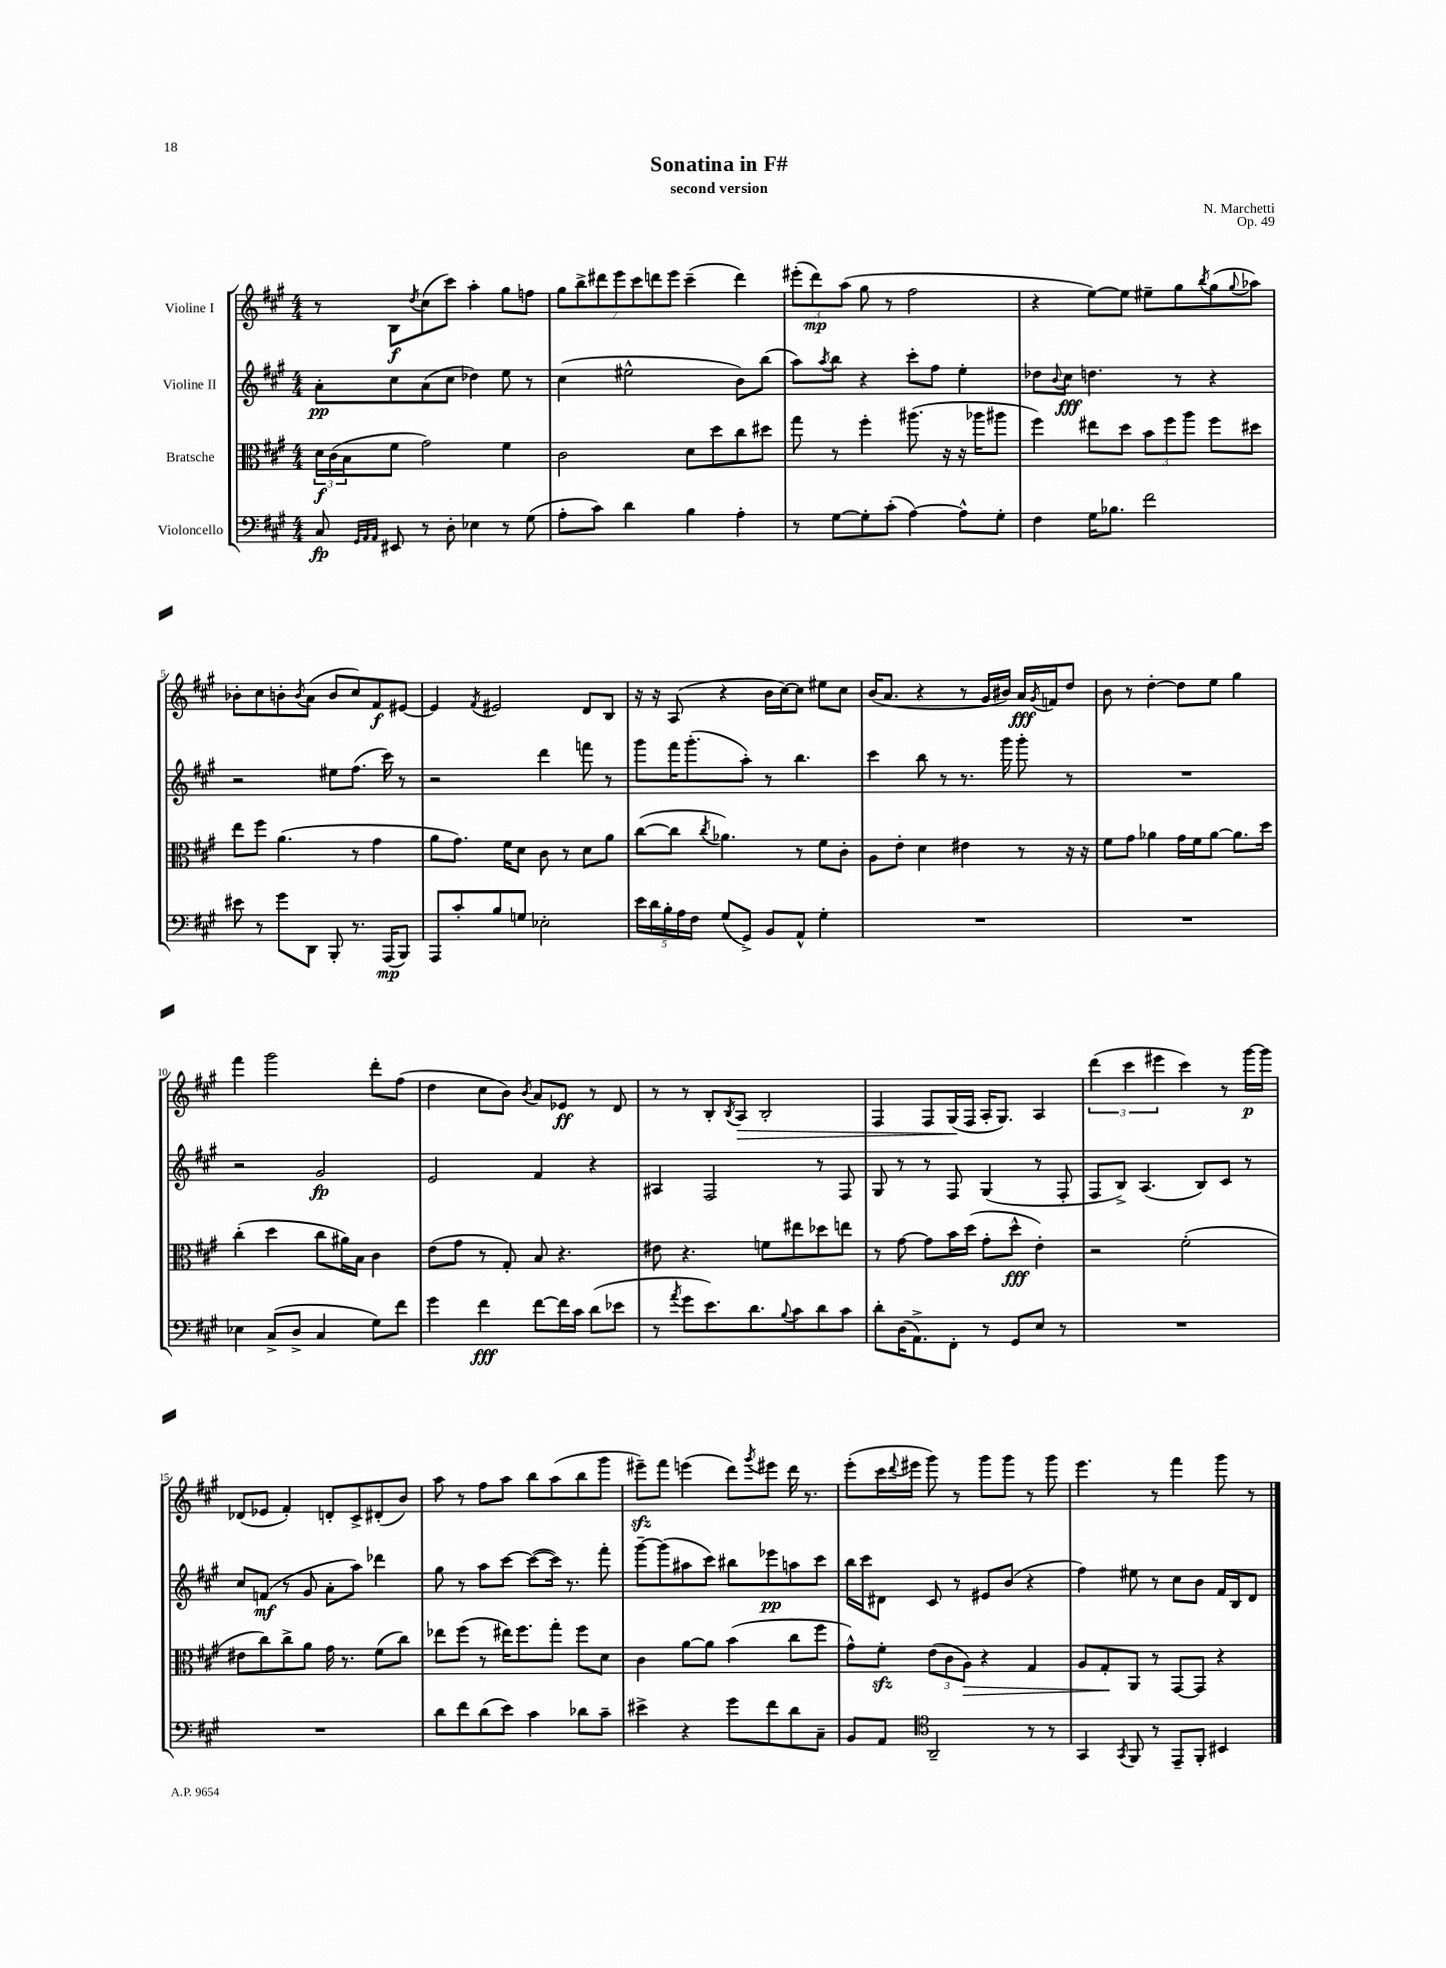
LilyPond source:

\header { title = "Sonatina in F#" composer = "N. Marchetti" subtitle = "second version" opus = "Op. 49" }
<<
\new StaffGroup <<
\new Staff = "s0" \with { instrumentName = "Violine I" } {
    \clef treble \key a \major \numericTimeSignature \time 4/4
    r8 b8\f \acciaccatura { d''8 } cis''8( cis'''8) a''4-. gis''8 f''8 |
    \tuplet 7/4 { gis''8 b''8-> dis'''8 e'''8 cis'''8 d'''8 e'''8 } cis'''4--( d'''4) |
    \tuplet 3/2 { eis'''8-.( d'''8\mp) a''8( } gis''8 r8 fis''2 |
    r4 e''8~) e''8 eis''8-- gis''8 \acciaccatura { b''8 } gis''8( \appoggiatura { gis''8 } aes''8) |
    bes'8-. cis''8 b'8-. \acciaccatura { b'8 } a'8( b'8 cis''8) fis'8\f eis'8~ |
    eis'4 \acciaccatura { fis'8 } eis'2 d'8 b8 |
    r16 r16 a8( r4 b'16 cis''16~) cis''8 eis''8 cis''8 |
    b'16( a'8. r4 r8 gis'16 bis'16) a'16\fff \acciaccatura { gis'8 } f'16 d''8 |
    b'8 r8 d''4~-. d''8 e''8 gis''4 |
    fis'''4 gis'''2 d'''8-. fis''8( |
    d''4 cis''8 b'8) \acciaccatura { b'8 } a'8 ees'8\ff r8 d'8 |
    r8 r8 b8-. \acciaccatura { b8 } a8\> b2-. |
    fis4 fis8 gis16\!( fis16 a16-. gis8.) a4 |
    \tuplet 3/2 { d'''4( cis'''4 eis'''4 } cis'''4) r8 gis'''16~\p gis'''16 |
    des'8( ees'8 fis'4-.) d'8-. cis'8-> dis'8-.( b'8) |
    a''8 r8 fis''8 a''8 b''8 a''8( b''8 gis'''8 |
    eis'''8--\sfz) fis'''8 e'''4( d'''8) \acciaccatura { gis'''8 } eis'''8 d'''16 r8. |
    e'''8-.( cis'''16 \appoggiatura { d'''8 } eis'''16 gis'''8) r8 gis'''8 gis'''8 r8 gis'''8 |
    e'''4. r8 fis'''4 gis'''8 r8 \bar "|." |
}
\new Staff = "s1" \with { instrumentName = "Violine II" } {
    \clef treble \key a \major \numericTimeSignature \time 4/4
    a'8-.\pp cis''8 a'8( cis''8 des''4) e''8 r8 |
    cis''4( eis''2-^ b'8) b''8( |
    a''8) \acciaccatura { a''8 } b''8 r4 cis'''8-. fis''8 e''4-. |
    des''8 \appoggiatura { b'8 } cis''8\fff d''4. r8 r4 |
    r2 eis''8 fis''8.( cis'''16) r8 |
    r2 d'''4 f'''8 r8 |
    gis'''8 fis'''16 gis'''8.-.( a''8-.) r8 b''4. |
    cis'''4 b''8 r8 r8. gis'''16 gis'''8-. r8 |
    R1 |
    r2 gis'2\fp |
    e'2 fis'4 r4 |
    ais4 fis2 r8 fis8 |
    gis8 r8 r8 fis8 gis4( r8 fis8-. |
    fis8 b8->) a4.( b8) cis'8 r8 |
    cis''8 f'8\mf( r8 gis'8 a'8-. a''8) des'''4 |
    gis''8 r8 a''8 cis'''8~ cis'''8~( cis'''16) r8. fis'''8-. |
    gis'''8~-- gis'''8( ais''8 cis'''8) bis''8 ees'''8\pp a''8 cis'''8 |
    b''16 cis'''16 dis'8 cis'8 r8 eis'8 b'8( r4 |
    fis''4) eis''8 r8 cis''8 b'8 fis'16 b16 d'8 \bar "|." |
}
\new Staff = "s2" \with { instrumentName = "Bratsche" } {
    \clef alto \key a \major \numericTimeSignature \time 4/4
    \tuplet 3/2 { d'16\f cis'16( b16 } fis'8 gis'2) fis'4 |
    cis'2 d'8 d''8 cis''8 dis''8 |
    gis''8 r8 fis''4-. ais''8.( r16 r16 aes''16 ais''8 |
    fis''4) eis''8 d''8 \tuplet 3/2 { b'8 fis''8 a''8 } fis''8 dis''8 |
    e''8 fis''8 a'4.( r8 gis'4 |
    a'8 gis'8.) fis'16 d'8 cis'8 r8 d'8 a'8 |
    cis''8~( cis''8 \acciaccatura { cis''8 } aes'4.) r8 fis'8 cis'8-. |
    a8 e'8-. d'4 eis'4 r8 r16 r16 |
    fis'8 gis'8 aes'4 gis'16 fis'16 aes'8~ aes'8. d''16 |
    cis''4-.( d''4 cis''8 ais'16) b16 cis'4 |
    e'8( gis'8 r8 gis8-.) b8 r4. |
    eis'8 r4. f'8 eis''8 des''8 e''8 |
    r8 gis'8~ gis'8 b'16 d''16( gis'8-. d''8-^\fff e'4-.) |
    r2 fis'2-.( |
    eis'8 cis''8) cis''8-> a'8 gis'16 r8. fis'8( cis''8) |
    ees''8 fis''8( r8 eis''16) fis''8. gis''8-. fis''8 d'8 |
    cis'4 a'8~ a'8 b'4( cis''8 fis''8 |
    gis'8-^) fis'8-.\sfz \tuplet 3/2 { e'8( cis'8 a8\>) } r4 gis4 |
    a8 gis8-.\! a,8 r8 gis,8~ gis,8 r4 \bar "|." |
}
\new Staff = "s3" \with { instrumentName = "Violoncello" } {
    \clef bass \key a \major \numericTimeSignature \time 4/4
    cis8\fp \grace { gis,32 a,32 a,32 } eis,8 r8 d8-. ees4 r8 gis8( |
    a8-. cis'8) d'4 b4 a4-. |
    r8 gis8~ gis8-. cis'8-.( a4~) a8-^ gis8-. |
    fis4 gis16 bes8. fis'2 |
    eis'8 r8 gis'8 d,8 b,,8-. r8. a,,16\mp( b,,8) |
    a,,8 cis'8-. b8 g8 ees2-. |
    \tuplet 5/4 { e'16 d'16 b16-. a16 fis16 } gis8( gis,8->) b,8 a,8-^ gis4-. |
    R1 |
    R1 |
    ees4 cis8->( d8-> cis4 gis8) fis'8 |
    gis'4 fis'4\fff fis'8~ fis'16 cis'16 d'8( ees'8 |
    r8 \acciaccatura { a'8 } gis'8 e'8.) d'8. \appoggiatura { b8 } cis'8 d'8 cis'8 |
    d'8-. d16( a,8.->) fis,8-. r8 gis,8 e8 r8 |
    R1 |
    R1 |
    d'8 fis'8 d'8( e'8) cis'4 des'8 cis'8-- |
    eis'4-> r4 gis'8 fis'8 d'8 cis8-- |
    b,8 a,8 \clef tenor a,2-- r8 r8 |
    gis,4 \acciaccatura { gis,8 } fis,8 r8 e,8-- fis,8-. bis,4 \bar "|." |
}
>>
>>
